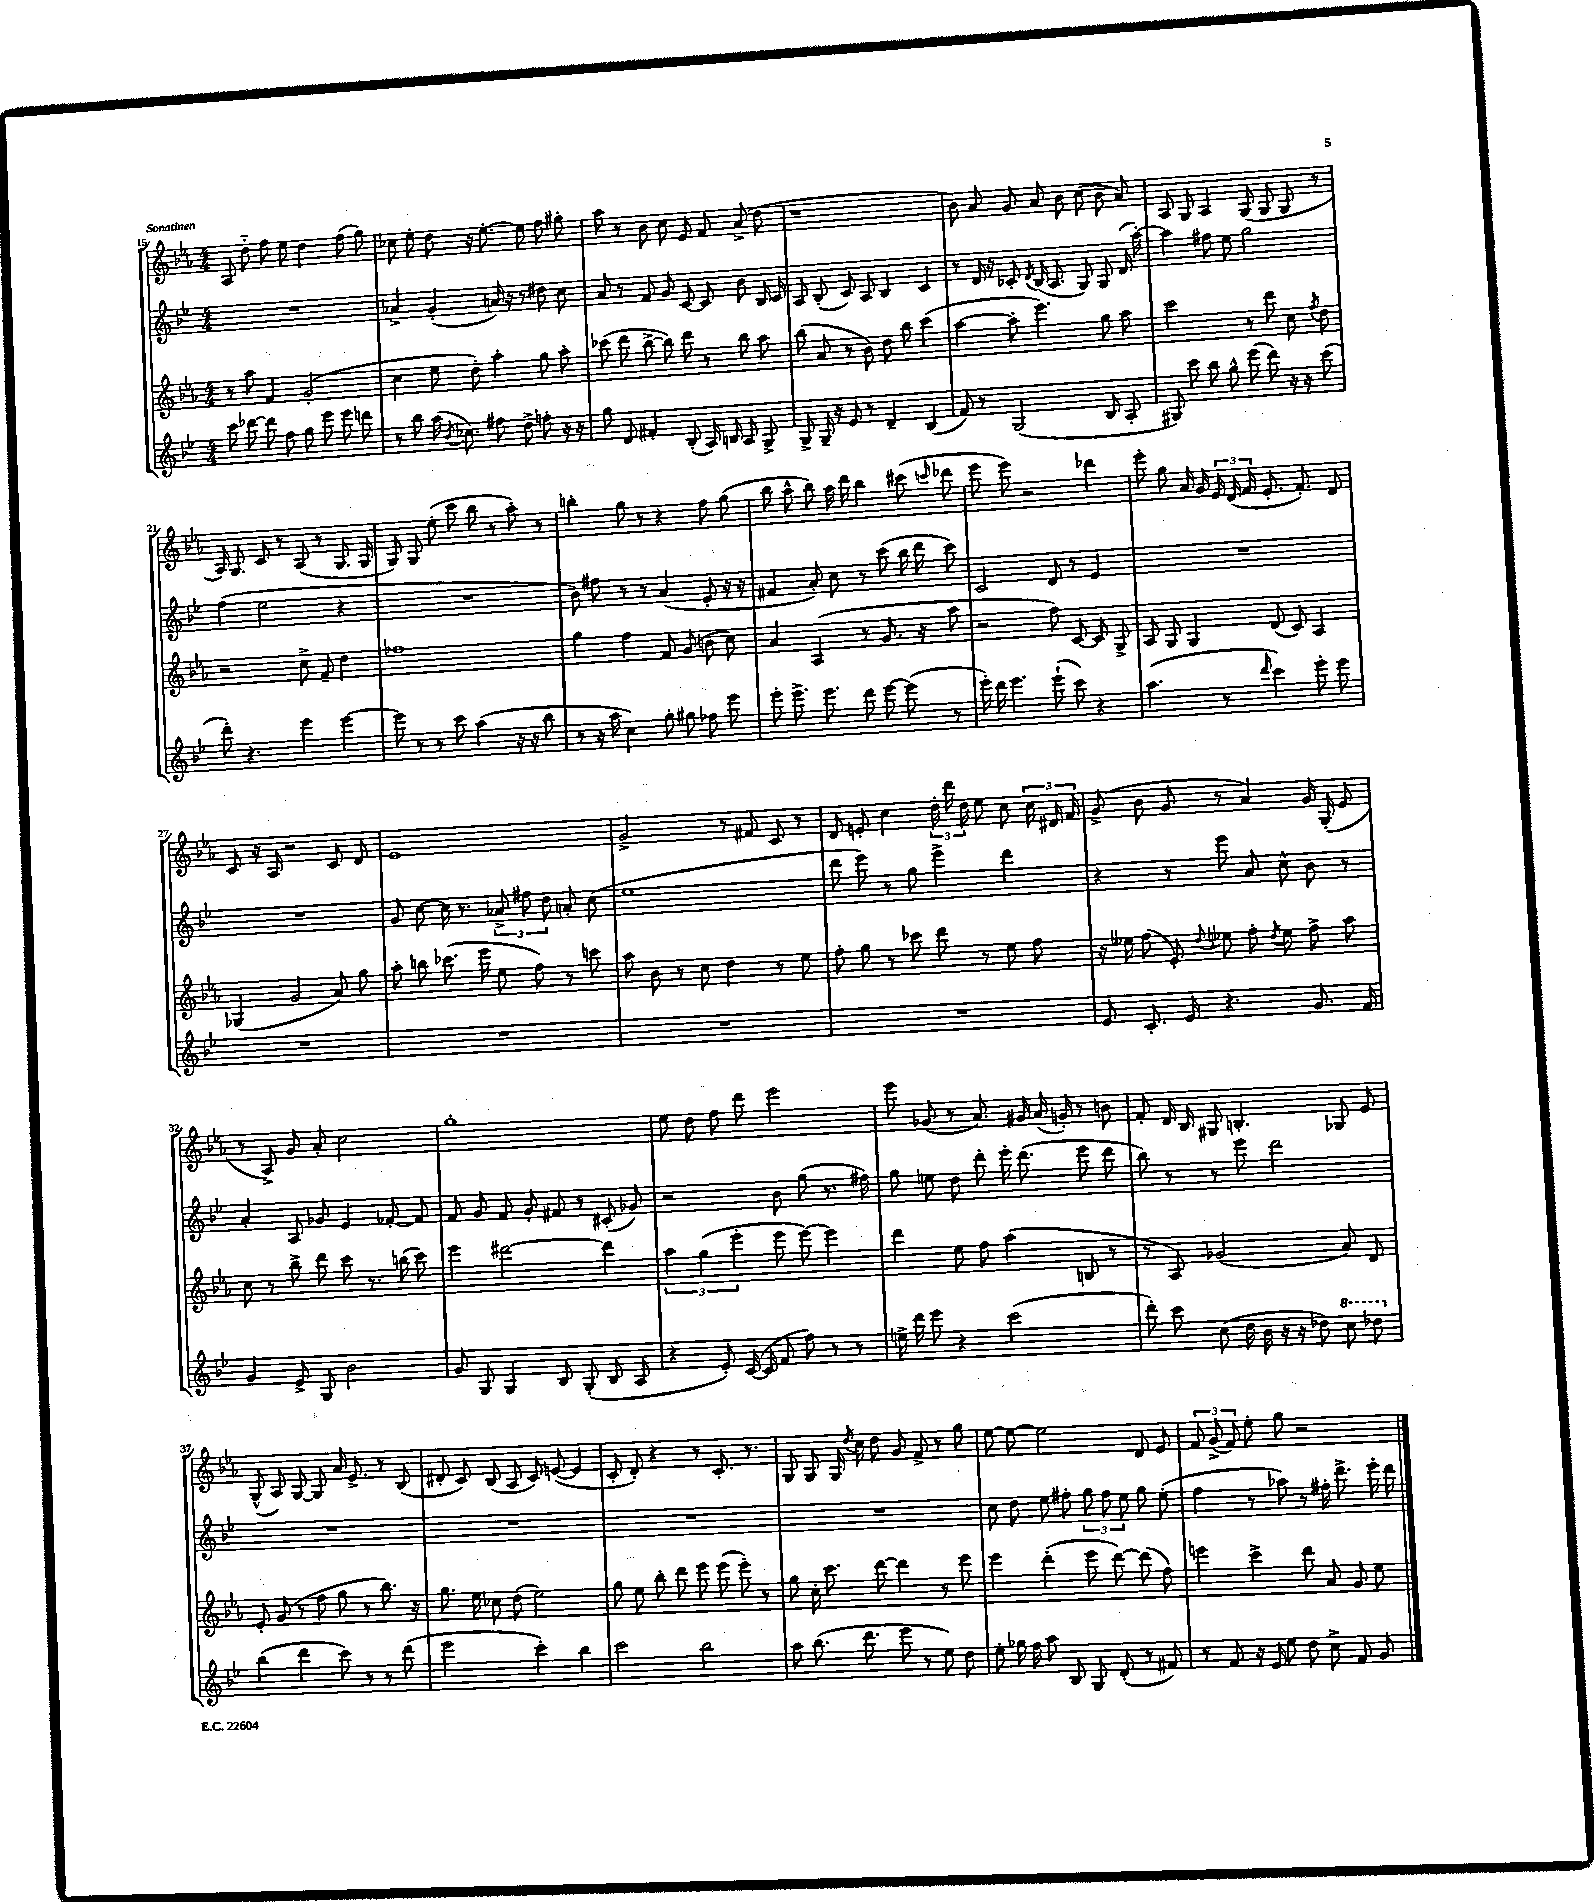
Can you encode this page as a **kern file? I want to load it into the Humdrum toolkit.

**kern	**kern	**kern	**kern
*staff4	*staff3	*staff2	*staff1
*clefG2	*clefG2	*clefG2	*clefG2
*k[b-e-]	*k[b-e-a-]	*k[b-e-]	*k[b-e-a-]
*M4/4	*M4/4	*M4/4	*M4/4
8ccc	8r	1r	8A-
[8ddd-	8aa-	.	8dd'~
8ddd-]	4f	.	8ff
8ff	.	.	8ee-
8gg	(2g'	.	4dd
8eee-	.	.	.
8eee-	.	.	(8ff
8ddd	.	.	8gg)
=	=	=	=
8r	4cc	4a-^	8cc-
8bb-	.	.	8ee-'
(16aa	8ee-	(4g'	8dd
8qb-	.	.	.
8.cc-)	.	.	.
.	8dd')	.	16r
.	.	.	[8.ee-'
8ff#	4aa-'	16a)	.
.	.	16r	.
8dd^	.	8r	8ee-]
8ff'	8gg	8dd#	8ff
16r	8aa-'	8cc	8gg#'
16r	.	.	.
=	=	=	=
8gg	(8ccc-	8a	8aa-
8d	8ddd	8r	8r
4f#'	[8bb-^	8f	8b-
.	8bb-])	8g	8cc
(8B-'	8ddd	[8c	8e-
16A)	8r	8c]	8f
16B	.	.	.
8A	8bb-	8b-	(8a-^
8G^	8aa-	16B-	8dd
.	.	16c	.
=	=	=	=
8G^	(8bb-	8A	1r
16G~	8a-	(8B-'	.
16r	.	.	.
8e-	8r	8c)	.
8r	8b-)	8A	.
4d~	8dd	4B-	.
.	8bb-	.	.
(4B-	(4ccc	4c	.
=	=	=	=
8f)	[4aa-	8r	8b-)
8r	.	16d	8a-
.	.	16r	.
(2G	8aa-']	8c-'	8g
.	.	8qd	.
.	4.eee-)	(16B-	8a-
.	.	8.A	.
.	.	.	8b-
.	.	8G)	(8cc
8B-	8gg	8G	8b-
8A'	8aa-	(16d	8a-)
.	.	[16aa')	.
=	=	=	=
8G#)	2ccc	4aa]	8A-
8ccc	.	.	8G
8bb-	.	8ff#	4A-
8gg^^	.	8ee-	.
(8eee-	8r	2gg	(8G
8ddd)	8ddd	.	8G
16r	8cc	.	8G
16r	.	.	.
.	8qff	.	.
(8ccc	8dd	.	8r
=	=	=	=
8ddd')	2r	(4ff	16A-)
.	.	.	8.G
4.r	.	.	.
.	.	2ee-	8c
.	.	.	8r
4eee-	8cc^	.	(8A-
.	8f~	.	8r
[4eee-	4dd	4r	8.G
.	.	.	16G
=	=	=	=
8eee-]	1ff-	1r	8G)
8r	.	.	8G
8r	.	.	(8ee-'
8ccc	.	.	8ccc
(4aa	.	.	8bb-
.	.	.	8r
16r	.	.	8aa-')
16r	.	.	.
8bb-	.	.	8r
=	=	=	=
8r	4gg	8b-)	4bb'
16r	.	8ff#	.
16aa	.	.	.
4cc)	4ff	8r	8gg
.	.	8r	8r
8gg'	8f	(4a	4r
8gg#	(8g	.	.
8ff-	8b	8e-'	8ff
8eee-	8cc)	16r	(8gg
.	.	16r	.
=	=	=	=
8eee-'	4a-	4f#	8bb-
8.eee-^	.	.	8aa-^^
.	(4A-	8a')	8bb-)
8.eee-	.	.	.
.	.	8cc	16aa-
.	.	.	16ddd
8ddd	8r	8r	4bb-
[8eee-	8.g	(8ccc	.
(8eee-]	.	16bb-	(8ccc#
.	16r	16ddd	.
.	.	.	16qqccc
8r	8aa-	8ccc)	8ddd-
=	=	=	=
16eee-')	2r	2c	8eee-
16ddd	.	.	.
4.eee-	.	.	8eee-)
.	.	.	2r
(8eee-`	8ff)	8d	.
8ccc)	[8c	8r	.
4r	8c]	4e-	4ddd-
.	8G^	.	.
=	=	=	=
(4.aa	8A-	1r	8eee-'
.	8G	.	8gg
.	4G	.	16a-
.	.	.	16g
8r	.	.	24e-
.	.	.	(24d
.	.	.	24f
16qqddd	.	.	.
4ccc)	(8d	.	8.e-'
.	8c)	.	.
.	.	.	8.f')
8eee-'	4A-	.	.
8eee-	.	.	8d
=	=	=	=
1r	(4G-	1r	8c
.	.	.	16r
.	.	.	16A-
.	2g	.	2r
.	8a-)	.	8c
.	8gg	.	8d
=	=	=	=
1r	8aa-'	8g	1e-
.	8bb	[8cc	.
.	(8.ccc-	16cc]	.
.	.	8.r	.
.	16eee-	.	.
.	8ee-	12a-^	.
.	.	12ff#	.
.	8ff)	.	.
.	.	12dd	.
.	8r	8a'	.
.	8ccc	(8cc	.
=	=	=	=
1r	8aa-	1ee-	2g^
.	8b-	.	.
.	8r	.	.
.	8cc	.	.
.	4dd	.	8r
.	.	.	8f#
.	8r	.	8c
.	8ee-	.	8r
=	=	=	=
1r	8ff'	8ddd	8d
.	8gg	8eee-)	8e'
.	8r	8r	4cc
.	8ccc-	8gg	.
.	8ddd	4eee-^	24dd'
.	.	.	24ddd
.	.	.	24dd
.	8r	.	8ee-
.	8ee-	4ddd	8cc
.	8ff	.	24cc
.	.	.	24d#
.	.	.	24f
=	=	=	=
8e-	16r	4r	(8g^
.	16ee--	.	.
8.c'	(8ff	.	8b-
.	8e-')	8r	8g
16e-	.	.	.
.	8qqdd	.	.
4.r	8ee-	8eee-	8r
.	8ff'	8a	4a-)
.	8qdd	.	.
.	8ee-	8cc^^	.
8.g	8ff^	8b-	16g
.	.	.	(16G'
.	8aa-	8r	8e-
16f	.	.	.
=	=	=	=
4g	8cc	4a'	8r
.	8r	.	8A-^)
8e-^	8bb-^	8A	8g
8G	8ddd	8g-	8a-'
2b-	8ccc	4e-	2cc
.	8.r	.	.
.	.	[8f-'	.
.	(16bb	.	.
.	8ccc)	8f-]	.
=	=	=	=
8g	4eee-	8f	1gg'
8G	.	8g	.
4G	[2ddd#	8f	.
.	.	8g'	.
8B-	.	8f#	.
(8G'	.	8r	.
8B-	4ddd#]	(8c#'	.
8A	.	8g-)	.
=	=	=	=
4r	6aa-	2r	8ee-
.	.	.	8dd
.	(6gg	.	.
8e-')	.	.	8ff
.	6eee-'	.	.
([16c	.	.	8ddd
16c]	.	.	.
8f	8eee-	8b-	2eee-
8ff)	[8eee-)	(8gg	.
8r	4eee-]	8.r	.
8r	.	.	.
.	.	16ff#)	.
=	=	=	=
16ee^	4ddd	8gg	8eee-
16ddd	.	.	.
8eee-	.	8ee	(8g-
4r	8ee-	8dd	8r
.	8ff	8ddd'	8.a-)
(2ccc	(4aa-	16eee-'	.
.	.	(8.ddd	16g#
.	.	.	(16a-
.	.	.	16g')
.	8B	8eee-	8r
.	8r	8ddd	8b
=	=	=	=
8ddd')	8r	8bb-)	8f'
8ccc	8A-)	8r	16d
.	.	.	16B-
(8cc	(2g-	8r	8G#
16dd	.	8eee-	4.B'
16b-	.	.	.
16r	.	2ddd	.
16r	.	.	.
8dd-)	.	.	.
8ccc	8a-)	.	8G-
8ddd-	8d	.	8e-
=	=	=	=
(4bb-	8e-'	1r	(8G^^
.	(8g	.	8A-)
4ddd	8r	.	[8G
.	8ff	.	8G]
8ccc)	8gg	.	16a-
.	.	.	8.e-^
8r	8r	.	.
8r	8.bb-)	.	8r
(8ddd	.	.	(8B-
.	16r	.	.
=	=	=	=
2eee-	8.gg	1r	8d#'
.	.	.	8c)
.	16ee-	.	.
.	8cc-	.	(8B-
.	(8dd	.	8A-
4ccc')	2ee-)	.	8c)
.	.	.	([8e
4bb-	.	.	4e]
=	=	=	=
2ccc	8gg	1r	8c'
.	8ee-	.	8d')
.	8bb-'	.	4r
.	8ddd	.	.
2bb-	8eee-	.	8r
.	(8eee-	.	8.c'
.	8eee-')	.	.
.	.	.	8.r
.	8r	.	.
=	=	=	=
8aa	8gg	1r	8G
(8.bb-	16cc'	.	8G
.	8.ccc	.	.
.	.	.	16G
.	.	.	8qdd
8.ddd	.	.	16cc
.	[8ddd	.	8dd
8eee-	4ddd]	.	8g
8r	.	.	8f^
8ee-)	8r	.	8r
8dd	8eee-	.	8gg
=	=	=	=
8ee-'	4eee-	8cc	[8ee-
16gg-	.	8dd	8ee-_
16ff	.	.	.
8aa	(4ddd'	8ee-	2ee-]
8B-	.	8ff#'	.
8G	8eee-	12gg	.
.	.	12ff#	.
(8d'	[8ddd)	.	.
.	.	12ee-	.
8r	(8ddd]	8gg	8d
8f#)	8ff)	(8ee-'	8e-
=	=	=	=
8r	4eee	4ff	12f
.	.	.	(12g^
8f	.	.	.
.	.	.	12f)
16r	4ccc^	8r	8ee-'
16e-	.	.	.
8ee-	.	8aa-)	8gg
8dd	8ddd	8r	2r
8cc^	8a-	16ff#'	.
.	.	8.ddd^	.
8f	8g	.	.
8g	8ee-	16eee-'	.
.	.	16ddd	.
==	==	==	==
*-	*-	*-	*-
